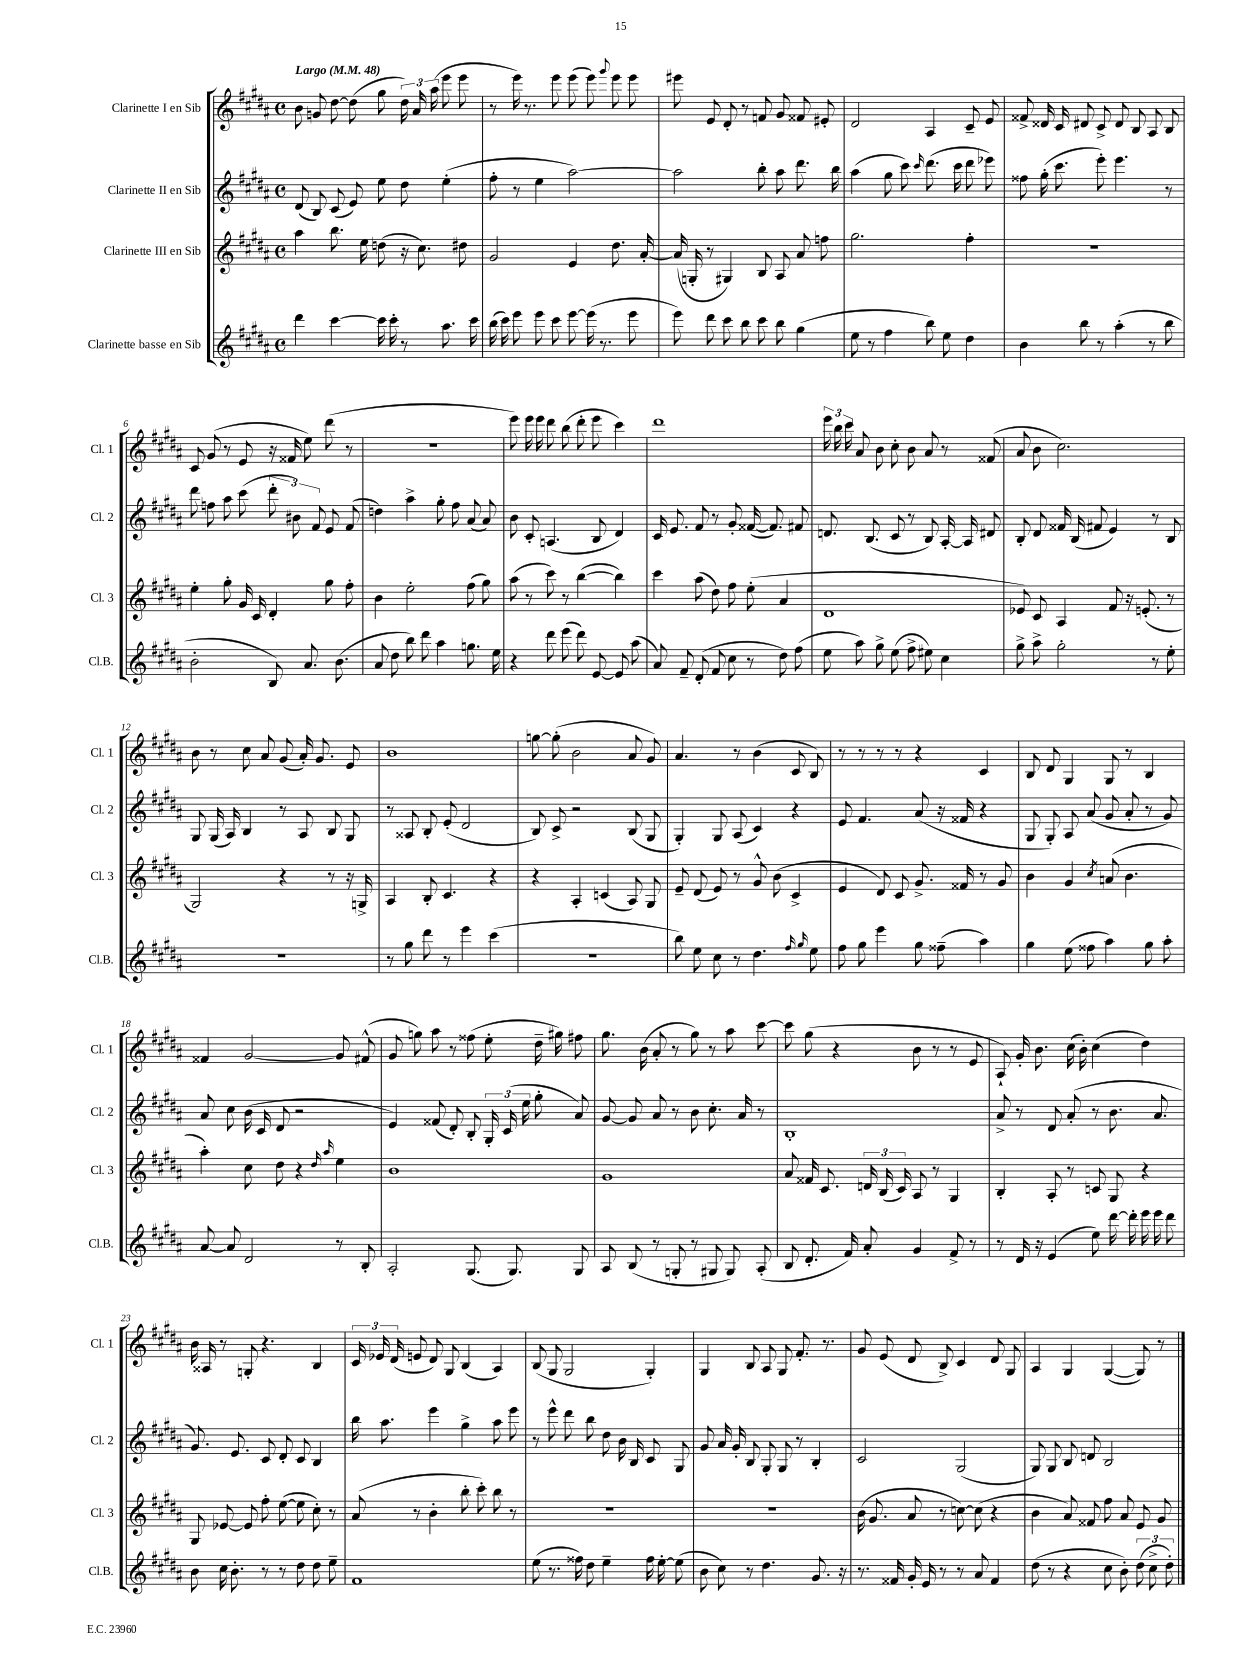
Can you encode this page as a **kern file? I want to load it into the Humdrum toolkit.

**kern	**kern	**kern	**kern
*part4	*part3	*part2	*part1
*staff4	*staff3	*staff2	*staff1
*I"Clarinette basse en Sib	*I"Clarinette III en Sib	*I"Clarinette II en Sib	*I"Clarinette I en Sib
*I'Cl.B.	*I'Cl. 3	*I'Cl. 2	*I'Cl. 1
*clefG2	*clefG2	*clefG2	*clefG2
*k[f#c#g#d#a#]	*k[f#c#g#d#a#]	*k[f#c#g#d#a#]	*k[f#c#g#d#a#]
*M4/4	*M4/4	*M4/4	*M4/4
*met(c)	*met(c)	*met(c)	*met(c)
*MM48	*MM48	*MM48	*MM48
=1	=1	=1	=1
!	!	!	!LO:TX:a:B:t=Largo
4ddd#\	4aa#\	(8d#/	8b\
.	.	8B/)	8gn/
[4ccc#\	8.bb\	(8c#/	[8dd#\
.	.	8e/)	(8dd#\]
.	16ee\	.	.
16ccc#\]	(8ddn\	8ee\	8gg#\
16ccc#'\	.	.	.
8r	16r	8dd#\	24dd#\)
.	.	.	24a#/
.	8.cc#\)	.	.
.	.	.	(24aa#\
8.aa#\	.	(4ee'\	8eee\
.	8dd#X\	.	8eee\
16ccc#\	.	.	.
=2	=2	=2	=2
(16bb\	2g#/	8ff#'\	8r
16ccc#\)	.	.	.
8eee\	.	8r	16eee\)
.	.	.	8.r
8eee\	.	4ee\	.
8ccc#\	.	.	8eee\
[8eee\	4e/	[2aa#\)	(8eee\
(16eee\]	.	.	8eee\)
8.r	.	.	.
.	.	.	8qqggg#/
.	8.dd#\	.	8eee\
8eee\	.	.	8eee\
.	[16a#'/	.	.
=3	=3	=3	=3
8eee\)	(16a#/]	2aa#\]	8eee#X\
.	16Gn'/	.	.
8ddd#\	8r	.	8e/
8ccc#\	4G#X/)	.	8d#'/
8bb\	.	.	8r
8ccc#\	8B/	8bb'\	8fn/
8bb\	8A#/	8aa#\	8g#/
(4gg#\	8a#/	8.ddd#\	8f##X/
.	8ffn\	.	8e#X'/
.	.	16bb\	.
=4	=4	=4	=4
8ee\	2.gg#\	(4aa#\	2d#/
8r	.	.	.
4ff#\	.	8gg#\	.
.	.	8ccc#\)	.
.	.	16qqccc#/	.
8bb\)	.	(8.ddd#\	4A#/
8ee\	.	.	.
.	.	16ccc#\	.
4dd#\	4ff#'\	8ddd#\	8c#~/
.	.	8eee-X\)	8e/
=5	=5	=5	=5
4b\	1r	8ff##X\	8f##X^/
.	.	(16gg#'\	16d##X/
.	.	8.ccc#\	16c#/
8bb\	.	.	8d#X/
8r	.	8eee'\)	8c#^/
(4aa#'\	.	4.eee\	8d#/
.	.	.	8B/
8r	.	.	8A#/
8bb\	.	8r	8B/
!!LO:LB:g=z
=6	=6	=6	=6
2b'\	4ee'\	8ddd#\	8c#/
.	.	8ffn\	(8g#/
.	8gg#'\	8aa#\	8r
.	16g#/	(8ccc#\	8e/
.	16c#/	.	.
8B/)	4d#'/	12ddd#'\	16r
.	.	.	16f##X/
.	.	12b#X\)	.
8.a#/	.	.	8ee\)
.	.	12f#/	.
.	8gg#\	8e/	(8ddd#\
(8.b\	.	.	.
.	8ff#'\	(8f#/	8r
=7	=7	=7	=7
8a#/	4b\	4ddn\)	1r
8dd#\	.	.	.
8bb\)	2ee'\	4aa#^\	.
8ddd#\	.	.	.
4aa#\	.	8gg#'\	.
.	.	8ff#\	.
8.ggn\	(8ff#\	(8a#/	.
.	8gg#\)	8a#/)	.
16ee\	.	.	.
=8	=8	=8	=8
4r	(8aa#\	8b\	8eee\)
.	8r	8c#'/	16eee\
.	.	.	16eee\
8ddd#\	8ccc#\)	(4.An/	8ddd#\
(8eee\	8r	.	(8bb\
8ddd#\)	([4bb\	.	8ddd#'\
[8e/	.	8B/	8eee\
8e/]	4bb\])	4d#/)	4ccc#\)
(8aa#\	.	.	.
=9	=9	=9	=9
8a#/)	4ccc#\	16c#/	1ddd#
.	.	8.e/	.
8f#~/	.	.	.
(8d#'/	(8aa#\	8f#/	.
8f#/	8dd#\)	8r	.
8cc#\	8ff#\	8g#'/	.
8r	(8ee'\	([16f##X/	.
.	.	8.f##/])	.
8dd#\)	4a#/	.	.
(8ff#\	.	8f#X/	.
=10	=10	=10	=10
8ee\	1d#	8.dn/	24eee\
.	.	.	24bb\
.	.	.	24ccc#\
8aa#\)	.	.	8a#/
.	.	(8.B/	.
8gg#^\	.	.	8b\
(8ee\	.	8c#/	8cc#'\
8ff#^\	.	8r	8b\
8ee#X\)	.	8B/)	8a#/
4cc#\	.	[16A#'/	8r
.	.	16A#/]	.
.	.	8d#X/	(8f##X/
=11	=11	=11	=11
8gg#^\	8e-X/)	8B'/	8a#/
8aa#^\	8c#/	8d#/	8b\
2gg#'\	4A#/	16f##X/	2.cc#\)
.	.	(16B/	.
.	.	8f#X/	.
.	8f#/	4e/)	.
.	16r	.	.
.	(8.en'/	.	.
8r	.	8r	.
8ee'\	8r	8B/	.
!!LO:LB:g=z
=12	=12	=12	=12
1r	2G#/)	8G#/	8b\
.	.	(16G#/	8r
.	.	16A#/)	.
.	.	4B/	8cc#\
.	.	.	8a#/
.	4r	8r	(8g#/
.	.	8A#/	16a#'/)
.	.	.	8.g#/
.	8r	8B/	.
.	16r	8G#/	8e/
.	16Gn^/	.	.
=13	=13	=13	=13
8r	4A#/	8r	1b
8gg#\	.	8A##X/	.
8ddd#\	8B'/	8B'/	.
8r	4.c#/	(8e'/	.
4eee\	.	2d#/	.
(4ccc#\	4r	.	.
=14	=14	=14	=14
1r	4r	8B/)	[8ggn\
.	.	8c#^/	(8gg'\]
.	4A#'/	2r	2b\
.	(4cn/	.	.
.	8A#/)	(8B/	8a#/
.	8G#/	8G#/	8g#/)
=15	=15	=15	=15
8bb\)	8e~/	4G#'/)	4.a#/
8ee\	(8d#/	.	.
8cc#\	8e/)	8G#/	.
8r	8r	(8A#/	8r
4.dd#\	8g#^^/	4c#/)	(4b\
.	(8b\	.	.
.	4c#^/	4r	8c#/
16qqff#/	.	.	.
16qqgg#/	.	.	.
8ee\	.	.	8B/)
=16	=16	=16	=16
8ff#\	4e/	8e/	8r
8gg#\	.	4.f#/	8r
4eee\	8d#/)	.	8r
.	8c#/	.	8r
8gg#\	8.g#^/	(8a#/	4r
(8ff##X~\	.	16r	.
.	16f##X/	16f##X/	.
4aa#\)	8r	4r	4c#/
.	8g#/	.	.
=17	=17	=17	=17
4gg#\	4b\	8G#/	8B/
.	.	8G#'/)	8d#/
(8ee\	4g#/	8A#/	4G#/
8ff##X\	.	(8a#/	.
.	8qcc#/	.	.
4aa#\)	(8an/	8g#/	8G#/
.	4.b\	8a#'/	8r
8gg#\	.	8r	4B/
8aa#'\	.	8g#/)	.
!!LO:LB:g=z
=18	=18	=18	=18
[8a#/	4aa#'\)	8a#/	4f##X/
8a#/]	.	8cc#\	.
2d#/	8cc#\	(16b\	[2g#/
.	.	16c#/	.
.	8dd#\	8d#/	.
.	4r	2r	.
.	16qqdd#/	.	.
.	16qqaa#/	.	.
8r	4ee\	.	8g#/]
8B'/	.	.	(8f#X^^/
=19	=19	=19	=19
2A#'/	1b	4e/)	8g#/
.	.	.	8ggn\)
.	.	(8f##X/	8aa#\
.	.	8d#'/)	8r
(8.G#/	.	8B'/	(8ff##X\
.	.	24G#'/	8ee'\
.	.	(24c#/	.
8.G#/)	.	.	.
.	.	24ee\	.
.	.	8gg#'\	16dd#~\
.	.	.	16gg#X\)
8G#/	.	8a#/)	8ff#X\
=20	=20	=20	=20
8A#/	1g#	[8g#/	8.gg#\
(8B/	.	8g#/]	.
.	.	.	(16b\
8r	.	8a#/	8a#'/
8Gn'/	.	8r	8r
8r	.	8b\	8gg#\)
8G#X/	.	8.cc#'\	8r
8G#/)	.	.	8aa#\
.	.	16a#/	.
(8A#'/	.	8r	[8ccc#\
=21	=21	=21	=21
8B/	8a#/	1B'	8ccc#\]
8.d#'/	16f##X/	.	(8gg#\
.	8.c#/	.	.
.	.	.	4r
16f#/)	.	.	.
8a#'/	24dn/	.	.
.	(24B/	.	.
.	24c#/)	.	.
4g#/	8A#/	.	8b\
.	8r	.	8r
8f#^/	4G#/	.	8r
8r	.	.	8e/
=22	=22	=22	=22
8r	4B'/	8a#^/	8A#`/)
16d#/	.	8r	16g#'/
16r	.	.	8.b\
(4e/	8A#'/	8d#/	.
.	8r	(8a#'/	(16cc#\
.	.	.	16b'\)
8ee\)	8cn/	8r	(4cc#\
[16ddd#\	8G#/	8.b\	.
16ddd#'\]	.	.	.
16eee\	4r	.	4dd#\)
16eee\	.	8.a#/	.
8ddd#\	.	.	.
!!LO:LB:g=z
=23	=23	=23	=23
8b\	8G#/	8.g#/)	16b\
.	.	.	16A##X/
16cc#\	[8e-X/	.	8r
8.b'\	.	8.e/	.
.	8e-/]	.	8Gn'/
8r	8ff#'\	8c#/	4.r
8r	([8ee\	8d#'/	.
8dd#\	8ee\]	8c#/	.
8dd#\	8cc#'\)	4B/	4B/
8ee~\	8r	.	.
=24	=24	=24	=24
1f#	(8a#/	16bb\	24c#/
.	.	.	24e-X/
.	.	8.aa#\	.
.	.	.	(24d#/
.	8r	.	8en/
.	4b'\	4eee\	8d#/)
.	.	.	8G#/
.	8bb'\	4gg#^\	(4B/
.	8ccc#'\)	.	.
.	8bb\	8aa#\	4A#/)
.	8r	8eee\	.
=25	=25	=25	=25
(8ee\	1r	8r	(8B/
8.r	.	8eee^^\	8G#/
.	.	8ddd#\	2G#/
16ff##X\)	.	.	.
8dd#\	.	8bb\	.
4ee~\	.	8dd#\	.
.	.	16b\	.
.	.	16B/	.
16ff##\	.	8c#/	4G#'/)
[16ee'\	.	.	.
(8ee\]	.	8G#/	.
=26	=26	=26	=26
8b\	1r	8g#/	4G#/
8cc#\)	.	16a#/	.
.	.	16g#'/	.
8r	.	8B/	8B/
4.dd#\	.	8G#'/	8A#/
.	.	8G#/	8G#/
.	.	8r	8.f#'/
8.g#/	.	4B'/	.
.	.	.	8.r
16r	.	.	.
=27	=27	=27	=27
8.r	(16b\	2c#/	8g#/
.	8.g#/	.	.
.	.	.	(8e/
16f##X/	.	.	.
16g#'/	8a#/	.	8d#/
16e/	.	.	.
8r	8r	.	8B^/)
8r	[8ccn\)	(2G#/	4c#/
8a#/	(8cc\]	.	.
4f##/	4r	.	8d#/
.	.	.	8G#/
=28	=28	=28	=28
(8dd#\	4b\	8G#/)	4A#/
8r	.	8G#/	.
4r	8a#/)	8B/	4G#/
.	8f##X/	8dn/	.
8cc#\	8ff#\	2B/	([4G#/
8b'\)	8a#/	.	.
(12dd#\	8e/	.	8G#/])
12cc#^\	.	.	.
.	8g#/	.	8r
12dd#'\)	.	.	.
==	==	==	==
*-	*-	*-	*-
